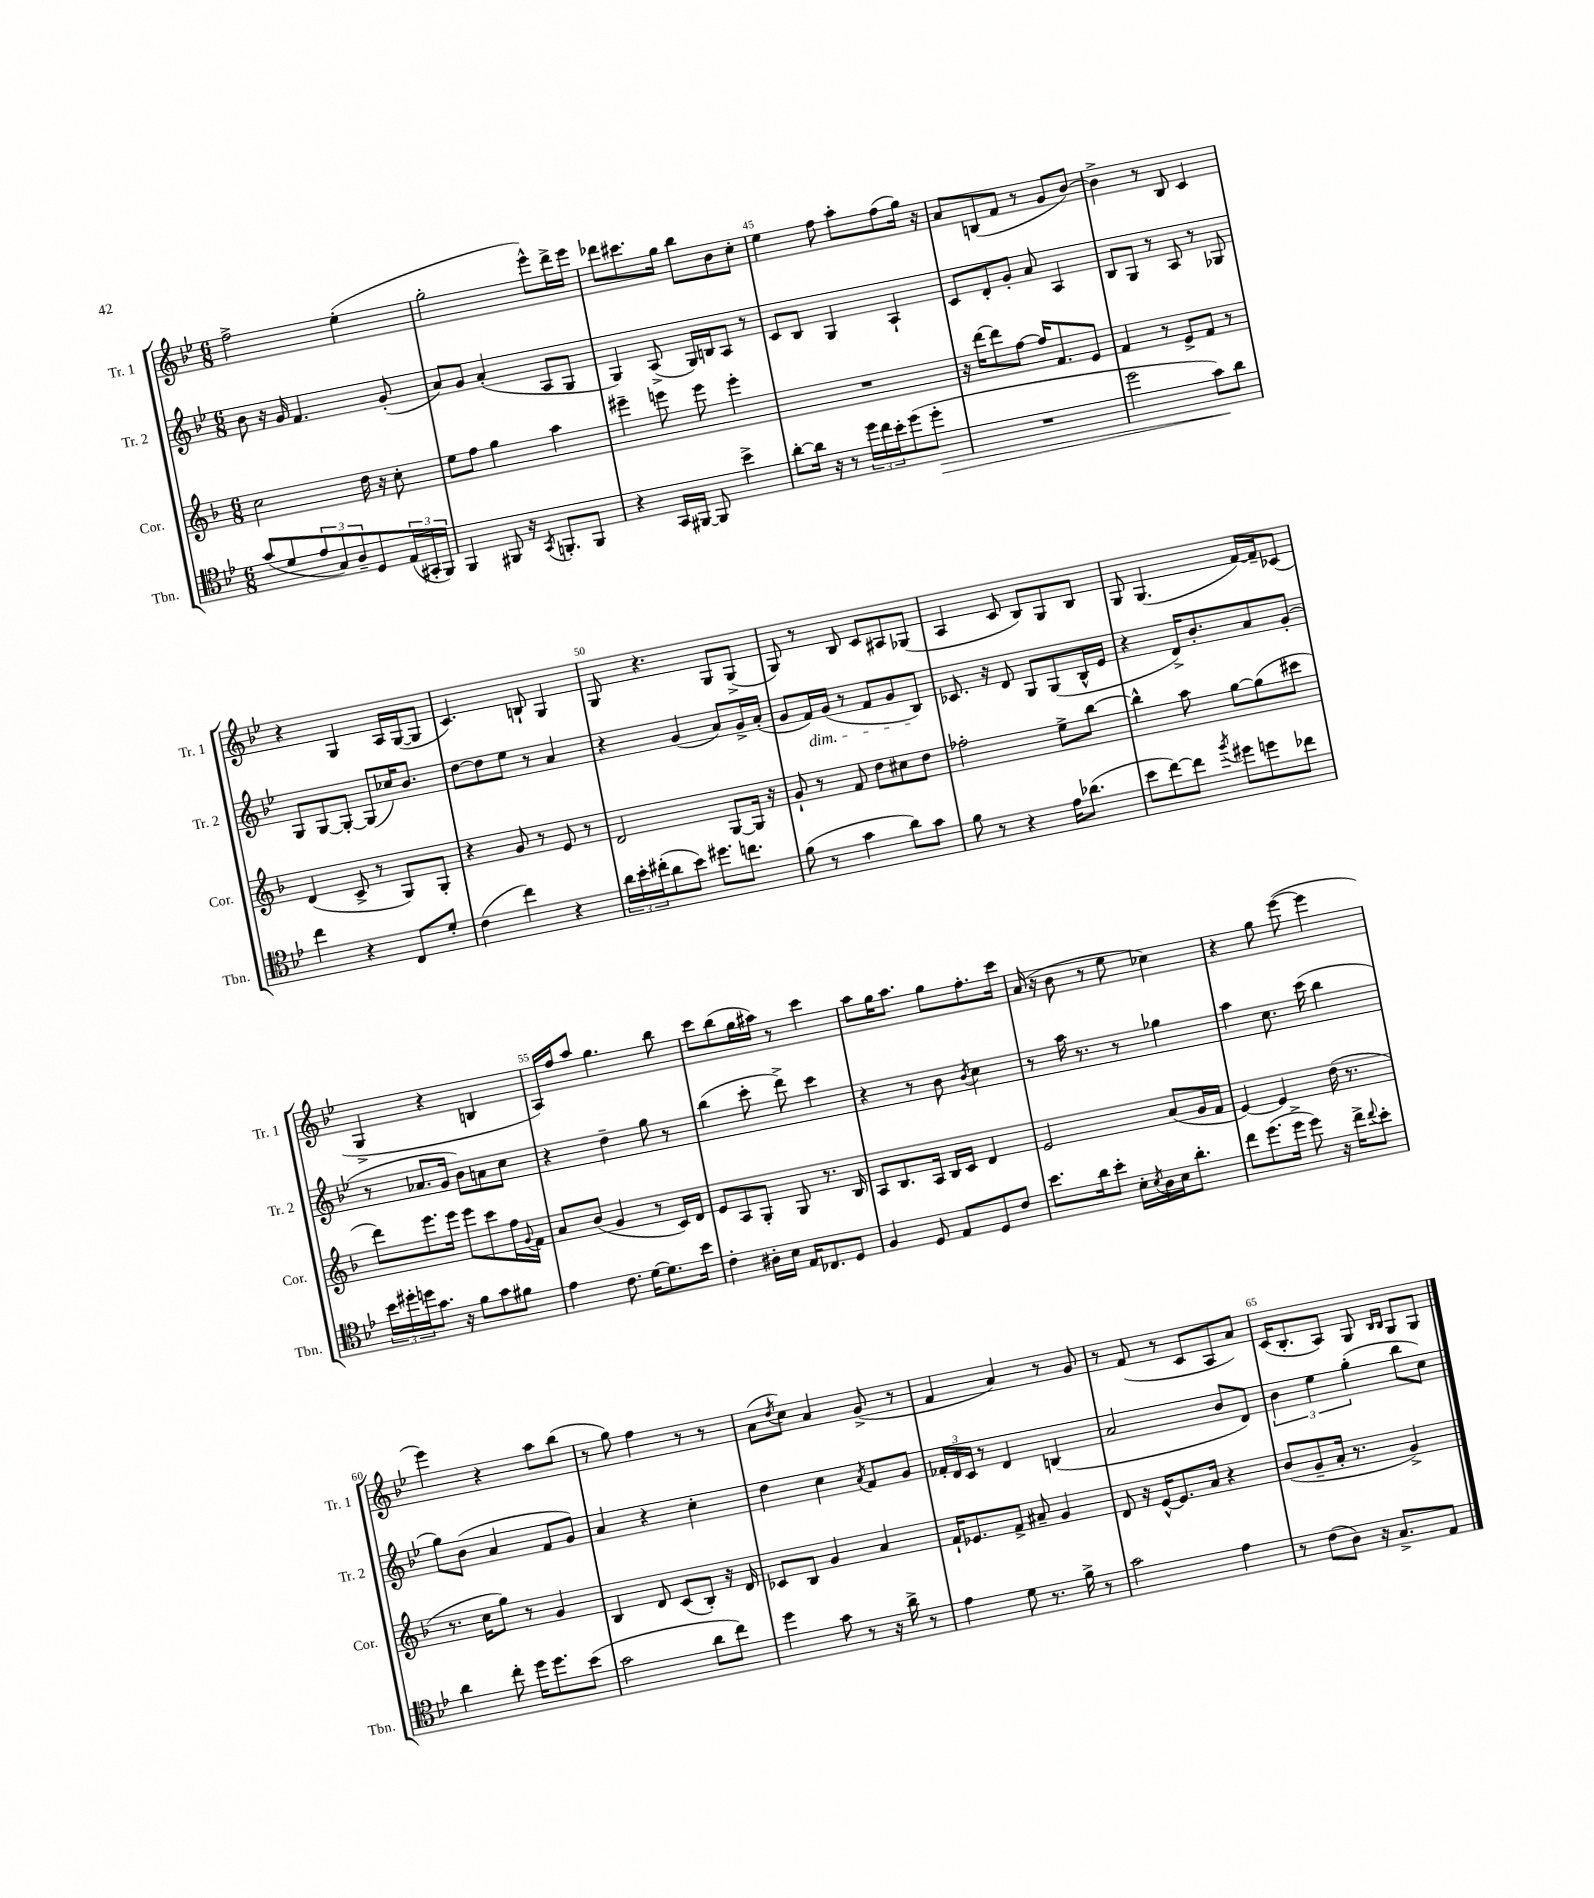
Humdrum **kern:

**kern	**kern	**kern	**kern
*staff4	*staff3	*staff2	*staff1
*clefC4	*clefG2	*clefG2	*clefG2
*k[b-e-]	*k[b-]	*k[b-e-]	*k[b-e-]
*M6/8	*M6/8	*M6/8	*M6/8
(8g/L	2cc\	8b-\	2ff^\
8d/	.	16r	.
.	.	16g/	.
12e-/	.	4.f/	.
12G/)	.	.	.
12A~/	.	.	.
8D/	16dd\	.	(4ee-'\
.	16r	.	.
(24E-/L	8cc'\	(8g'/	.
24GG#'/	.	.	.
24FF/JJ)	.	.	.
=	=	=	=
4FF/	8ee\L	8a/L)	2gg'\
.	8ff\J	8g/J	.
8FF#/	4gg\	(4a'/	.
16r	.	.	.
8qGG/	.	.	.
8.FF'/L	.	.	.
.	4aa\	8A/L	8eee-^^\L)
8FF/J	.	8G/J	16ddd^\L
.	.	.	16eee-\JJ
=	=	=	=
4r	4eee#~\	4G/)	8ddd-\L
.	.	.	8.ccc#\
16GG/LL	8eee\	(8A^/	.
[16FF#/JJ	.	.	16gg\Jk
8FF#/]	8eee\	16G/LL)	8bb-\L
.	.	16B/J	.
4b-^\	4eee'\	8A/J	8b-\
.	.	8r	8cc'\J
=	=	=	=
[8a'\L	2.r	8c/L	4ee-\
16a\]Jk	.	8B-/J	.
16r	.	.	.
8r	.	4G/	8ff\
24dd\LL	.	.	8aa'\L
24cc\	.	.	.
24b-'\J	.	.	.
(8dd\	.	4A`/	(8ff\
8dd'\J	.	.	16gg\Jk)
.	.	.	16r
=	=	=	=
2.r	16r	8c/L	8a/L
.	[16ddd\LK	.	.
.	8ddd\]	8d'/	(8B/
.	[8ff\J	8g'/J	8f/J
.	16ff/]LK	8a/	8r
.	8.f/	.	.
.	.	4A/	8g/L
.	8e/J	.	[8b-/J)
=	=	=	=
2dd\	4f/	8B-/L	4b-^\]
.	.	8G/J	.
.	8r	8r	8r
.	8e^/L	8A/	8B-/
8g\L)	8f/J	8r	4c/
8a\J	8r	8G-/	.
=	=	=	=
4cc\	(4d/	8G/L	4r
.	.	[8G/	.
4r	8c^/	8G'/_J	4G/
.	8r	(8G/]L	.
8C/L	8G/L)	16cc-/K)	16A/LL
.	.	8.b-/J	([16G/J
8d'/J	8G'/J	.	8G/]J
=	=	=	=
(4c\	4r	[8dd\L	4.c/)
.	.	8dd\]	.
4cc\)	8g/	8ee-\J	.
.	8r	8r	8B`/
4r	8e/	4a/	4G/
.	8r	.	.
=	=	=	=
24a\LL	2d/	4r	8G/
24b-'\	.	.	.
(24cc#'\J	.	.	.
8a\	.	.	4.r
8b-\J)	.	(4g/	.
8.dd#\L	.	.	.
.	[8G/L	8a/L)	8G/L
8.cc\J	.	.	.
.	16G/]Jk	16g^/L	(8G^/J
.	16r	(16a'/JJ	.
=	=	=	=
(8f\	8g`/	8g/L	8G/)
8r	8r	16f/L)	8r
.	.	(16g/JJ	.
4g\	8f/	8r	8B-/
.	8dd\L	8f/L	8c/L
8a\L)	8cc#\	8g/	8A#/
8g\J	8dd\J	8B-/J)	(8G-/J
=	=	=	=
8f\	2ff-'\	8.c-/	4A/
8r	.	.	.
.	.	16r	.
4r	.	8d/	8c/
.	.	8G/L	8B-/L)
16e-\LK	8ee^\L	(8G/	8G/
(8.a-\J	.	.	.
.	[8bb-\J	16B-^^/L	8B-/J
.	.	16e-/JJ	.
=	=	=	=
8b-\L	4bb-^^\]	4r	8G/
[8cc\)	.	.	(4.G/
8cc\]J	8aa\	16d^/LK)	.
.	.	8.b-'/	.
8qff/	.	.	.
8dd#\L	[8gg\L	.	.
8dd\	(8gg\]	8a/	[16f/LL)
.	.	.	16f~/]J
8cc-\J	8ccc#\J	(8g'/J	(8c-/J
=	=	=	=
24b-\LL	8ddd\L)	8r	4G^/
24dd#'\	.	.	.
24dd\J	.	.	.
8.g\J	8.eee\	8.a-/L	.
.	.	.	4r
16r	16eee\Jk	16g/Jk	.
8f\L	8eee\L	8b-\L)	.
8g\	8ccc\	8a\	4B/
8f#\J	16ff\L	8cc\J	.
.	8qqg/	.	.
.	16f\JJ	.	.
=	=	=	=
4e-\	8a/L	4r	16A/LL)
.	.	.	16ff/J
.	(8b-/J	.	8aa/J
8.c\	4g/	4dd~\	4.gg\
[16d\LK	.	.	.
8.d\]	8r	8gg\	.
.	16c/LL)	8r	8bb-\
16b-\Jk	16d/JJ	.	.
=	=	=	=
4c'\	8e/L	(4bb-\	8ccc\L
.	8A/	.	(8bb-\
16A#'\LL	8G'/J	8ccc'\	16gg\L
16B-\JJ	.	.	16aa#\JJ)
16E-/LK	8G/	8ddd^\)	8r
8.C-/	.	.	.
.	8.r	4ccc\	4ccc\
8D/J	.	.	.
.	16B-/	.	.
=	=	=	=
4F/	8A/L	4r	8aa\L
.	8.B-/	.	16gg\K
.	.	.	8.aa\J
8D/	.	8r	.
.	16A/Jk	.	.
8E-/L	16B-/LL	8b-\	8gg\L
.	16c/JJ	.	.
.	.	8qb-/	.
8D/	4d/	4cc\	8.ff'\
8c/J	.	.	.
.	.	.	16ccc\Jk
=	=	=	=
8.b-\L	2e/	8r	(16a/
.	.	.	16r
.	.	16aa\	8b-\
16a\k	.	8.r	.
8b-'\J	.	.	8r
16B-'\LL	.	8r	8ee-\
8qB-/	.	.	.
16A\	.	.	.
16B-\J	(8a/L	4gg-\	4cc-\)
8.a'\J	.	.	.
.	16g/L	.	.
.	16f/JJ	.	.
=	=	=	=
8cc\L	[4e/)	4aa\	4r
(8.dd\	.	.	.
.	4e/]	8.cc\	8gg\
16dd^\Jk	.	.	.
8dd\)	.	.	([8eee-\
.	.	(16ccc\	.
16r	(16dd\	4bb-\	4eee-\]
16cc^\LK	8.r	.	.
8qqcc/	.	.	.
8b-'\J	.	.	.
=	=	=	=
4a\	8.r	8gg\L)	4eee-\)
.	.	(8b-\J	.
.	16cc\LK	.	.
8cc'\	8gg\J)	4a/	4r
16dd\LK	8r	.	.
8.dd\	.	.	.
.	4g/	8f/L	8aa\L
(8b-\J	.	8g/J)	(8bb-\J
=	=	=	=
2g\	4B-/	4a/	8r
.	.	.	8gg\)
.	8d/	4r	4ff\
.	(8c/L	.	.
8a\L	8B-'/J)	4cc'\	8r
8cc\J)	16r	.	8r
.	16d/	.	.
=	=	=	=
4dd\	8c-/L	4dd\	(8a\L
.	.	.	8qdd/
.	8B-/J	.	8cc\J)
8g\	4g/	4cc\	4a/
8r	.	.	.
.	.	8qa/	.
16r	4a/	8f/L	(8g^/
16a^\	.	.	.
8r	.	8g/J	8r
=	=	=	=
4e-\	16f`/LK	24f-'/LL	4f/
.	.	24d/	.
.	8.e-/	.	.
.	.	24c/JJ	.
.	.	8r	.
8d\	8f^/J	4d/	4a/)
8.r	8a#~/	.	.
.	4g/	(4B/	8r
16f^\	.	.	.
8r	.	.	8g/
=	=	=	=
2g\	8d/	2a/	8r
.	16r	.	(8f/
.	[16e^^/LK	.	.
.	8.e/]	.	8r
.	.	.	8c/L
.	16a/Jk	.	.
4e-\	4r	8b-/L	8A/
.	.	8d/J)	8a/J)
=	=	=	=
8r	(8b-/L	6b-\	(16c/LK
.	.	.	8.B-'/
(8c\L	8g~/	.	.
.	.	6ee-\	.
8A\J)	16a'/Jk	.	8A/J)
.	8.r	.	.
.	.	(6gg'\	.
16r	.	.	8G/
8.G^/L	.	.	.
.	.	.	16qqB-/LL
.	.	.	16qqB-/JJ
.	4g^/)	8bb-\L	8G/L
8E-/J	.	8cc\J)	8G/J
==	==	==	==
*-	*-	*-	*-
